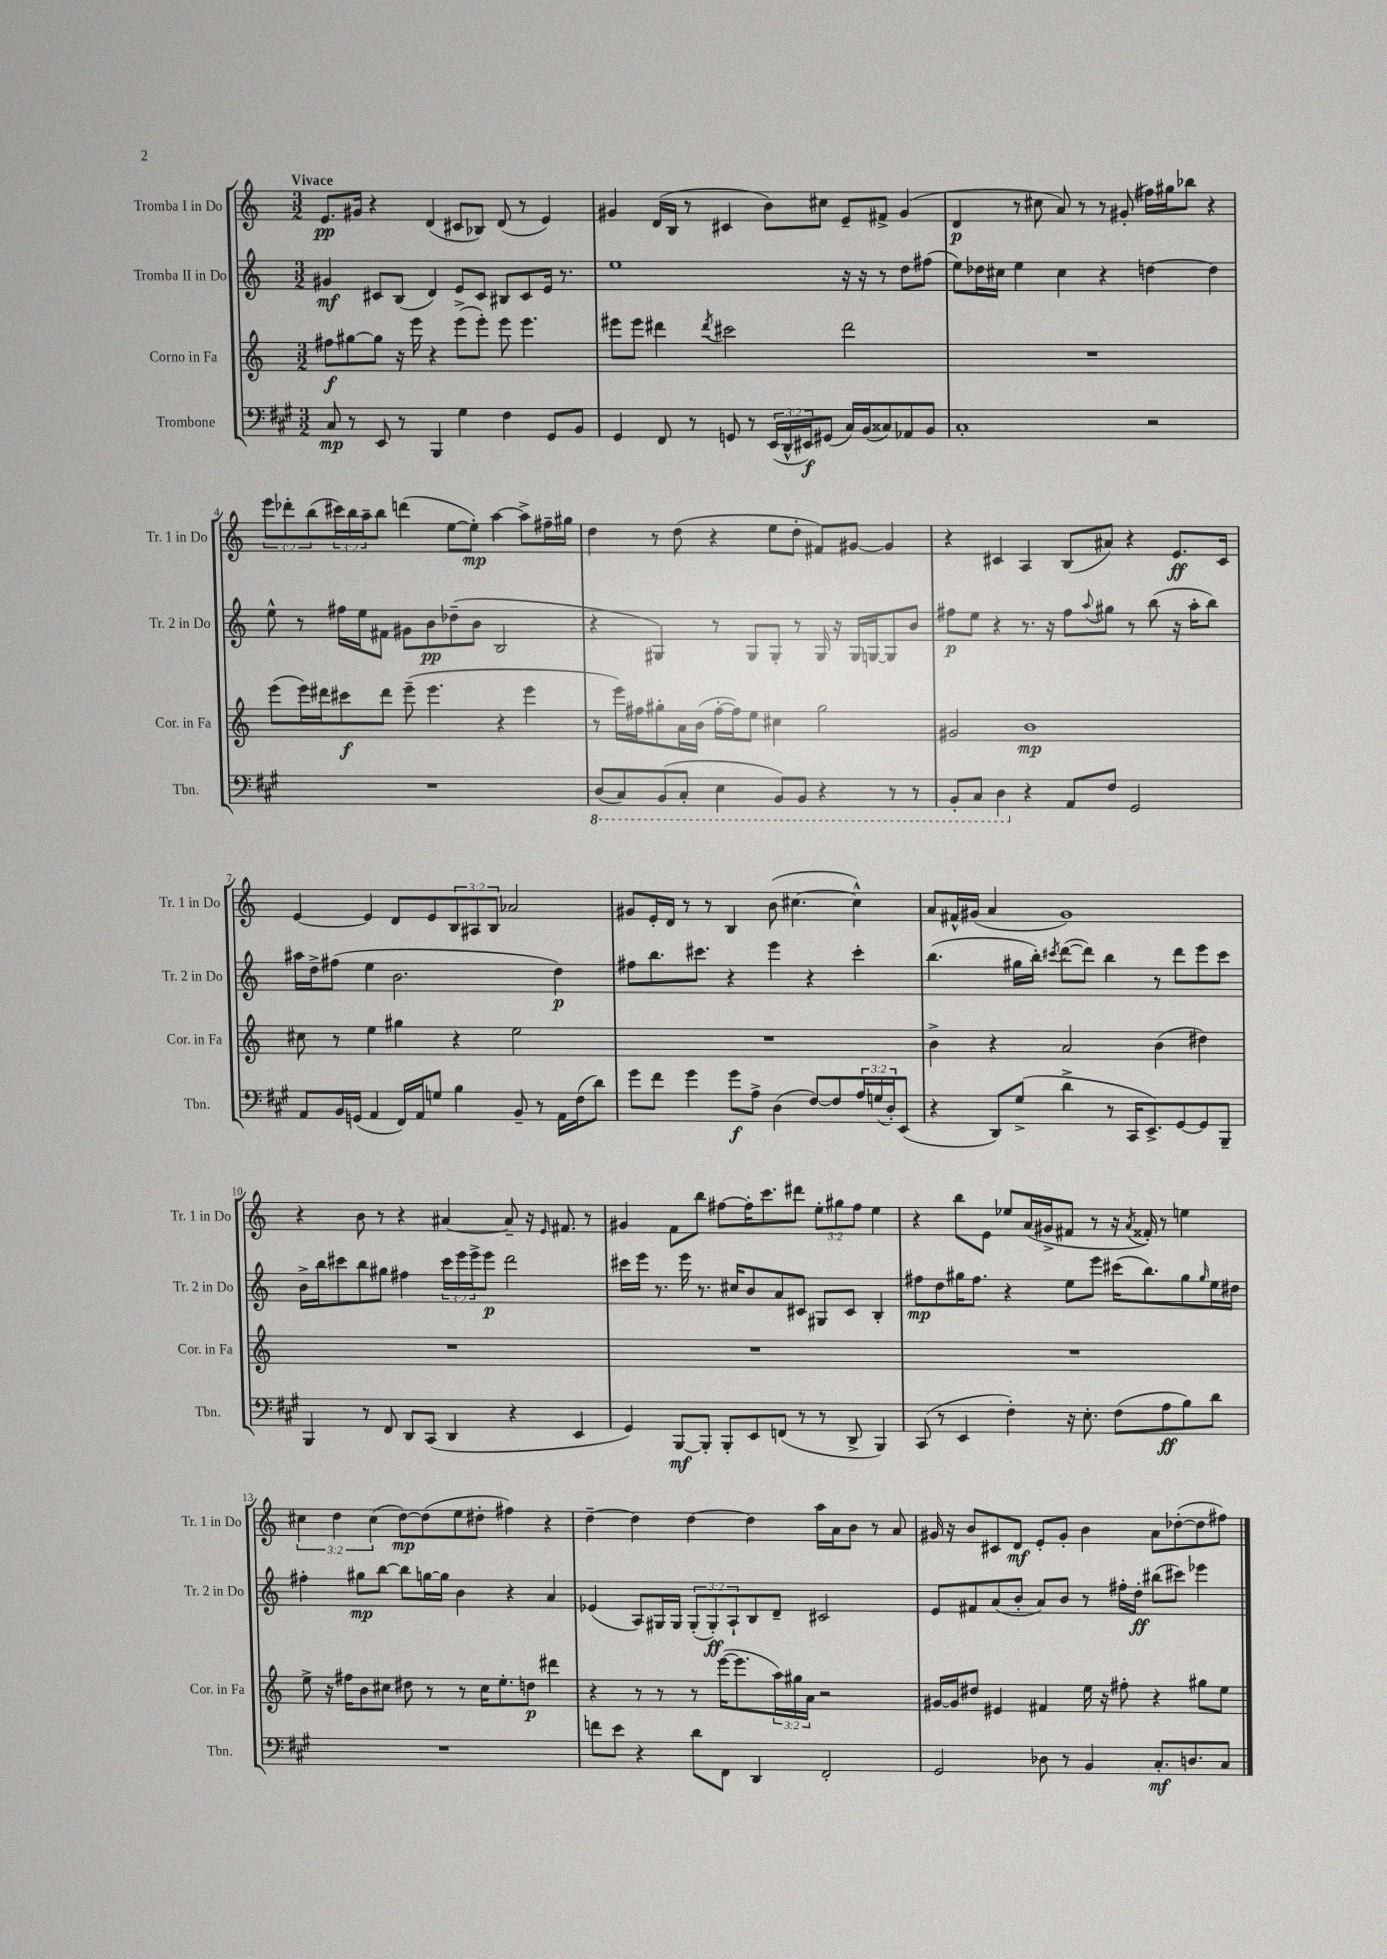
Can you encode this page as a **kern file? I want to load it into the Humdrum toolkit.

**kern	**kern	**kern	**kern
*staff4	*staff3	*staff2	*staff1
*clefF4	*clefG2	*clefG2	*clefG2
*k[f#c#g#]	*k[]	*k[]	*k[]
*M3/2	*M3/2	*M3/2	*M3/2
8C#	8ff#	4g#	8.e
8r	[8gg#	.	.
.	.	.	16g#
8EE	8gg#]	8c#	4r
8r	16r	(8B	.
.	16eee	.	.
4BBB	4r	4d)	(4d
4G#	(8eee^	8e	8c#
.	8eee')	8c#	8B-)
4F#	8eee	8B#	(8d
.	4.eee	8c#	8r
8GG#	.	16e	4e)
.	.	8.r	.
8BB	.	.	.
=	=	=	=
4GG#	8eee#	1ee	4g#
.	8eee#	.	.
8FF#	4ddd#	.	(16d
.	.	.	16B
8r	.	.	8r
.	8qddd#	.	.
8GG	2ccc#	.	4c#
8r	.	.	.
(24EE	.	.	8b)
24DD^^	.	.	.
24EE#)	.	.	.
(8GG#	.	.	8cc#
16C#)	2ddd#	16r	8e~
(16BB	.	16r	.
8C##)	.	8r	8f#^
8AA-	.	8dd	(4g#
8BB	.	(8ff#	.
=	=	=	=
1C#'	1.r	8ee)	4d
.	.	16dd-	.
.	.	16cc#	.
.	.	4ee	8r
.	.	.	8cc#
.	.	4cc#	8a)
.	.	.	8r
.	.	4r	8r
.	.	.	(8g#'
2r	.	[4dd	16ff#)
.	.	.	16gg#
.	.	.	8bb-
.	.	4dd]	4r
=	=	=	=
1.r	(8eee	8ee^^	12eee
.	.	.	12ddd-'
.	16eee)	8r	.
.	.	.	(12bb
.	16ddd#	.	.
.	8ccc#	16ff#	24ccc#)
.	.	.	24bb
.	.	16ee	.
.	.	.	24aa~
.	8ddd#	8f#	8bb
.	(8eee~	8g#	(4ddd
.	4.eee	8b	.
.	.	(8dd-~	[8ee
.	.	8b	8ee'])
.	4r	2B	[4aa
.	4eee	.	8aa^]
.	.	.	16ff#~
.	.	.	16gg#
=	=	=	=
(8DD	8r	4r	4dd
8CC#)	16eee)	.	.
.	16ff#	.	.
(8BBB	8gg#'	4G#)	8r
8CC#'	16a	.	(8dd
.	(16b	.	.
4EE	[16ff#'	8r	4r
.	16ff#])	.	.
.	8ee	8G#	.
8BBB)	4cc#	8G#'	8ee
8BBB	.	8r	8dd'
4r	2gg#	16G#	8f#)
.	.	16r	.
.	.	16G#	[8g#
.	.	[16G	.
8r	.	8G]	4g#]
8r	.	8b	.
=	=	=	=
8BBB'	2g#	8ff#	4r
8CC#	.	8ee	.
4DD	.	4r	4c#
4r	1b	8.r	4A
.	.	16r	.
8AA	.	8ff#	(8B
.	.	8qqaa	.
8F#	.	8gg#	8a#)
2GG#	.	8r	4r
.	.	(8bb	.
.	.	16r	8.e
.	.	16aa'	.
.	.	8bb)	.
.	.	.	16c#
=	=	=	=
8AA	8cc#	16aa#	[4e
.	.	16dd^	.
16BB	8r	(8ff#	.
(16GG	.	.	.
4AA	4ee	4ee	4e]
16FF#)	4gg#	2.b	8d
16AA	.	.	.
8G	.	.	8e
4B	4r	.	12B
.	.	.	12A#
.	.	.	12B
8BB~	2ee	.	2a-
8r	.	.	.
16AA	.	4dd)	.
(16F#	.	.	.
8d)	.	.	.
=	=	=	=
8g#	1.r	8ff#	8g#
8f#	.	8.bb	16e'
.	.	.	16d
4g#	.	.	8r
.	.	8.ccc#	.
.	.	.	8r
8g#	.	4r	4B
8A^	.	.	.
(4D	.	4eee	(8b
.	.	.	[4.cc#
[8F#)	.	4r	.
8F#]	.	.	.
24A	.	4ccc#'	4cc#^^])
(24G	.	.	.
24D')	.	.	.
(8EE	.	.	.
=	=	=	=
4r	4b^	(4.bb	8a
.	.	.	16f#^^
.	.	.	(16g#
8DD)	4r	.	4a
(8G#^	.	16gg#	.
.	.	16bb')	.
.	.	8qccc#	.
4d^	2a	([8ddd	1g#)
.	.	8ddd])	.
8r	.	4bb	.
16CC#	.	.	.
8.EE^)	.	.	.
.	(4b	8r	.
[8GG#	.	8ddd	.
8GG#]	4dd#)	8eee	.
8BBB~	.	8ccc#	.
=	=	=	=
4BBB	1.r	16b^	4r
.	.	16bb	.
.	.	8ccc#	.
8r	.	8bb	8b
8FF#	.	8gg#	8r
8DD	.	4ff#	4r
(8CC#	.	.	.
4DD	.	24ccc#	[4a#
.	.	24eee	.
.	.	24eee^	.
.	.	8eee	.
4r	.	2ddd	8a#~]
.	.	.	16r
.	.	.	16qqe
.	.	.	8.f#
4EE	.	.	.
.	.	.	8r
=	=	=	=
4GG#)	1.r	16ccc#	4g#
.	.	16eee	.
.	.	8.r	.
[8BBB	.	.	8f
.	.	16eee	.
8BBB']	.	8.r	8bb
8BBB'	.	.	[8ff#
.	.	16cc#	.
8EE	.	8b	16ff#']
.	.	.	8.ccc
(8FF	.	8a	.
8r	.	8c#	8ddd#
8r	.	8G#	12ee'
.	.	.	12gg#
8DD^	.	8c#	.
.	.	.	12ff#
4BBB)	.	4B'	4ee
=	=	=	=
(8CC#	1.r	8ff#	4r
8r	.	8dd	.
4EE	.	16gg#	8bb
.	.	8.ff#	.
.	.	.	8e
4F#')	.	4r	8ee-
.	.	.	(16a
.	.	.	16g#^
16r	.	8ee	8f#
8.E'	.	.	.
.	.	8eee	8r
(8F#	.	(16ccc#	16r
.	.	.	8qa
.	.	8.bb)	16f##')
8A	.	.	8r
8B)	.	8gg#	4ee
.	.	16qqgg#	.
8d	.	16ee	.
.	.	16dd#	.
=	=	=	=
1.r	8ee^	4ff#'	6cc#
.	16r	.	.
.	.	.	6dd
.	16ff#	.	.
.	8b	8gg#	.
.	.	.	(6cc#
.	8cc#	[8bb	.
.	8dd#	8bb]	[8dd)
.	8r	[16gg	(8dd]
.	.	16gg]	.
.	8r	4b	8ee
.	16cc#	.	8dd#'
.	8.ee'	.	.
.	.	4r	4ff#)
.	8dd	.	.
.	4ddd#	4a	4r
=	=	=	=
8f	4r	(4e-	[4dd~
8e	.	.	.
4r	8r	8A)	4dd]
.	8r	16G#	.
.	.	16G#	.
8d	8r	(12G#'	[4dd
.	.	12G#')	.
8FF#	([16eee	.	.
.	.	12A`	.
.	8.eee]	.	.
4DD	.	8B	4dd]
.	24aa)	8d~	.
.	24gg#	.	.
.	24a	.	.
2FF#'	2r	2c#	16aa
.	.	.	16a
.	.	.	8b
.	.	.	8r
.	.	.	8a
=	=	=	=
2GG#	[16g#	8e	16g#
.	16g#]	.	16r
.	8dd#	8f#	8b
.	4e#	(8a	8c#
.	.	8b'	8d
8D-	4f#	8a)	8e'
8r	.	8b	8g#'
4BB	16ee	8r	4b
.	16r	.	.
.	8ff#'	16ff#'	.
.	.	16dd'	.
8.C#'	4r	(8bb#	8a
.	.	8ccc#)	([8dd-'
8.D	.	.	.
.	8gg#	4eee-	8dd-]
8C#	8ee	.	8ff#)
==	==	==	==
*-	*-	*-	*-
